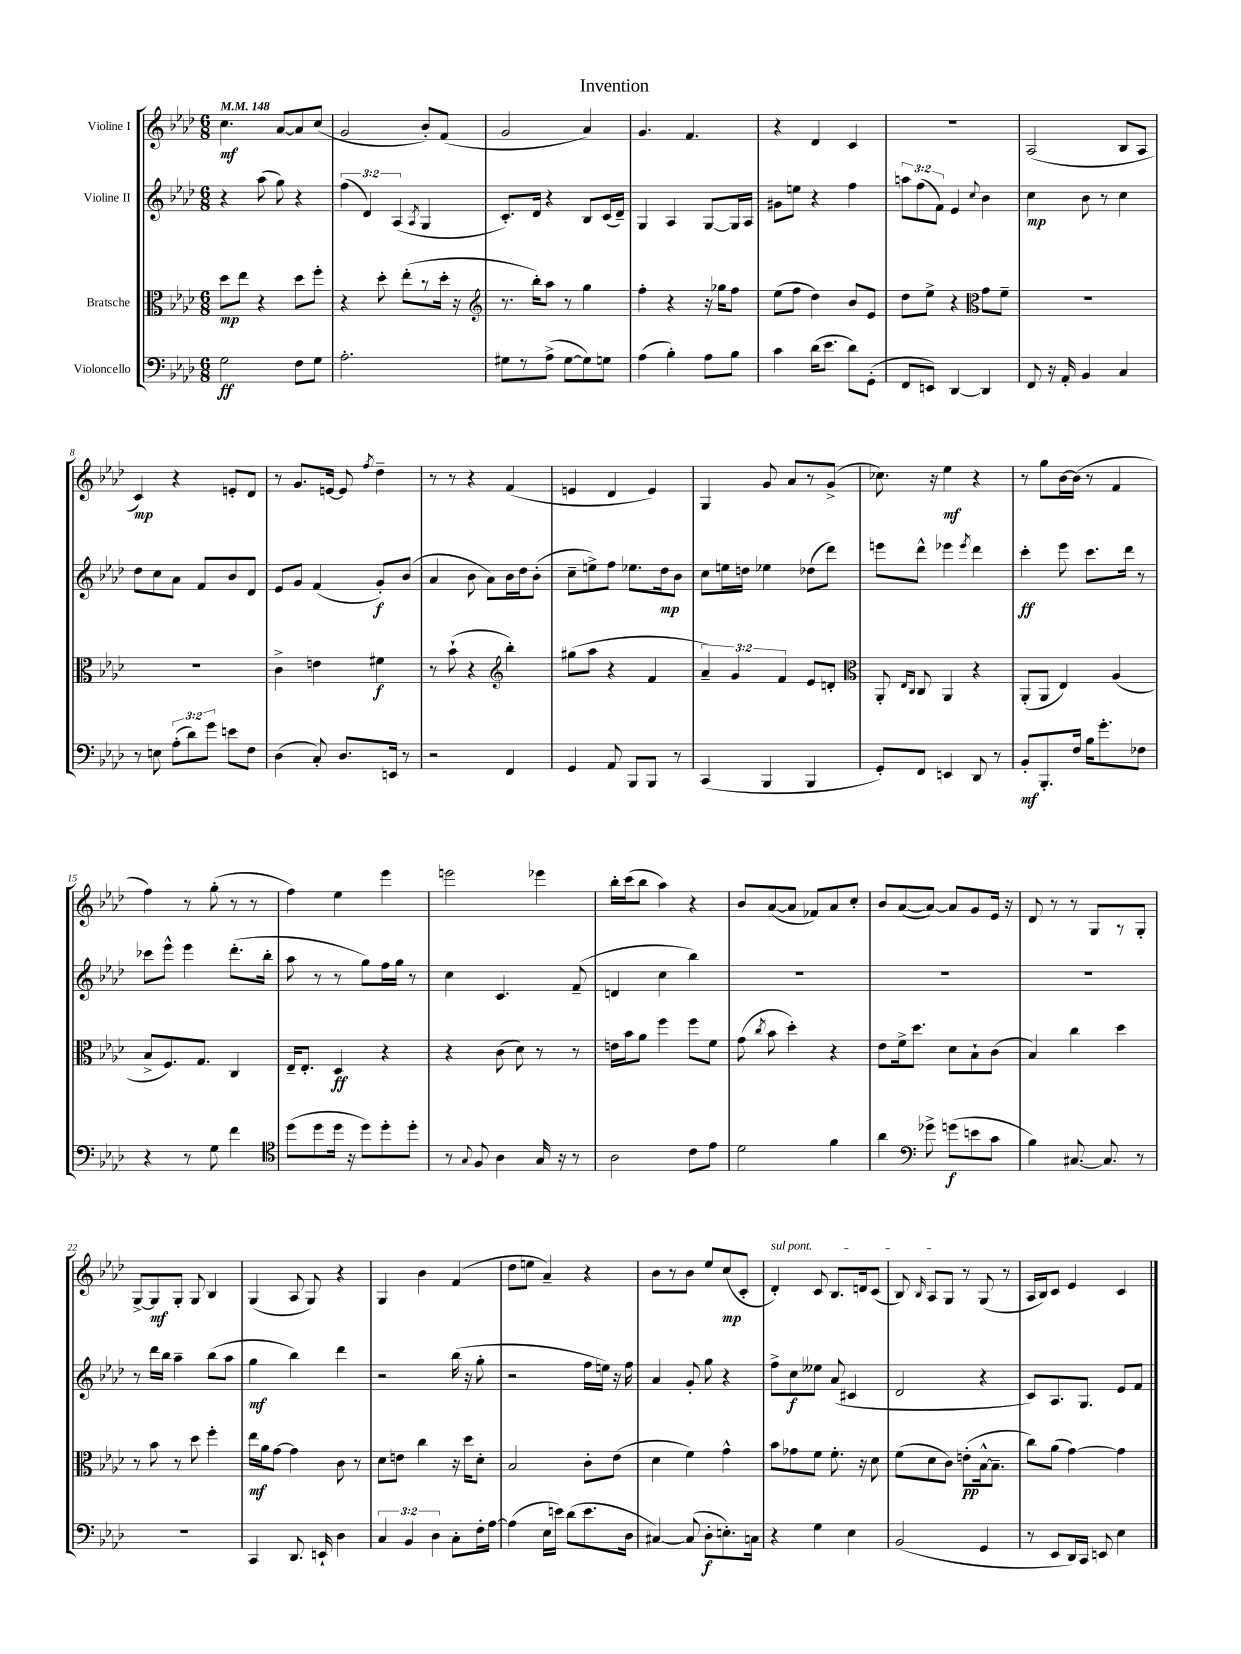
\header { title = "Invention" }
<<
\new StaffGroup <<
\new Staff = "s0" \with { instrumentName = "Violine I" } {
    \clef treble \key aes \major \numericTimeSignature \time 6/8 \tempo 4 = 148
    \autoBeamOff c''4.\mf aes'8[~ aes'8 c''8]( |
    g'2 bes'8[-.) f'8]( |
    g'2 aes'4) |
    g'4. f'4. |
    r4 des'4 c'4 |
    R2. |
    aes2( bes8[ aes8] |
    c'4\mp) r4 e'8[-. des'8] |
    r8 g'8.[ e'16]~ e'8 \acciaccatura { f''8 } des''4-- |
    r8 r8 r4 f'4( |
    e'4 des'4 e'4) |
    g4 g'8 aes'8[ r8 g'8]->( |
    ces''8.) r16 ees''4\mf r4 |
    r8 g''8[ bes'16~ bes'16]( r8 f'4 |
    f''4) r8 g''8-.( r8 r8 |
    f''4) ees''4 ees'''4 |
    e'''2 ees'''4 |
    bes''16[-. c'''16( bes''8] aes''4) r4 |
    bes'8[ aes'8~( aes'8] fes'8[) aes'8 c''8]-. |
    bes'8[ aes'8~( aes'8]~) aes'8[ g'8 ees'16] r16 |
    des'8 r8 r8 g8[ r8 g8]-. |
    g8[~-> g8\mf g8]-. g8 bes4 |
    g4( aes8 g8) r4 |
    g4 bes'4 f'4( |
    des''8[ e''8] aes'4--) r4 |
    bes'8[ r8 bes'8] ees''8[ c''8\mp( c'8]-. |
    \once \override TextSpanner.bound-details.left.text = \markup { \italic "sul pont." } des'4-.\startTextSpan) c'8 bes8.[ d'16 c'8]( |
    bes8) \grace { bes16 } aes8[ g8]\stopTextSpan r8 g8( r8 |
    aes16[ bes16) c'8] ees'4 c'4 \bar "|." |
}
\new Staff = "s1" \with { instrumentName = "Violine II" } {
    \clef treble \key aes \major \numericTimeSignature \time 6/8 \override Staff.TupletNumber.text = #tuplet-number::calc-fraction-text
    \autoBeamOff r4 aes''8( g''8) r4 |
    \tuplet 3/2 { f''4( des'4) aes4( } \acciaccatura { aes8 } g4 |
    c'8.[-.) des'16] r4 bes8[ c'16( des'16]--) |
    g4 aes4 g8[~ g16 aes16] |
    gis'8[ e''8] r4 f''4 |
    \tuplet 3/2 { a''8[ f''8( f'8]) } ees'4 \appoggiatura { c''8 } bes'4 |
    c''4\mp bes'8 r8 c''4 |
    des''8[ c''8 aes'8] f'8[ bes'8 des'8] |
    ees'8[ g'8] f'4( g'8[-.\f) bes'8]( |
    aes'4 bes'8 aes'8[) bes'16 des''16 bes'8]-.( |
    c''8[-- e''8->) f''8] ees''8.[ des''16\mp bes'8] |
    c''8[ e''16 d''16] ees''4 des''8[( des'''8]) |
    e'''8[ des'''8]-^ ees'''4 \acciaccatura { ees'''8 } des'''4 |
    c'''4-.\ff ees'''8 c'''8.[ des'''16] r8 |
    ces'''8[ ees'''8]-^ ees'''4 des'''8.[-.( bes''16]-. |
    aes''8 r8 r8 g''8[) f''16 g''16] r8 |
    c''4 c'4. f'8--( |
    d'4 c''4 bes''4) |
    R2. |
    R2. |
    R2. |
    r8 des'''16[ bes''16] aes''4-- bes''8[( aes''8] |
    g''4\mf bes''4) des'''4 |
    r2 bes''16( r16 g''8-. |
    r2 f''16[ e''16]) r16 f''16 |
    aes'4 g'8-. g''8 r4 |
    f''8[-> c''8\f eeses''8] aes'8( cis'4 |
    des'2 r4 |
    c'8[) aes8. g8.] ees'8[ f'8] \bar "|." |
}
\new Staff = "s2" \with { instrumentName = "Bratsche" } {
    \clef alto \key aes \major \numericTimeSignature \time 6/8 \override Staff.TupletNumber.text = #tuplet-number::calc-fraction-text
    \autoBeamOff des''8[\mp ees''8] r4 des''8[ f''8]-. |
    r4 des''8-. ees''8[-.( r8 des''16]-. r16 |
    \clef treble r8. bes''16[-.) aes''8] r8 g''4 |
    f''4-. r4 r16 ges''16[ f''8] |
    ees''8[( f''8] des''4) bes'8[ ees'8] |
    des''8[ ees''8]-> r4 \clef alto g'8[ f'8]-- |
    R2. |
    R2. |
    c'4-> e'4 fis'4\f |
    r8 bes'8-!( r4 \clef treble bes''4-.) |
    gis''8[( aes''8] r4 f'4 |
    \tuplet 3/2 { aes'4--) g'4 f'4 } ees'8[ d'8]-. |
    \clef alto aes,8-. \grace { ees16[ c16] } c8 aes,4 r4 |
    aes,8[-.( aes,8] ees4) aes4( |
    bes8[-> f8.) g8.] c4 |
    ees16[-- ees8.]-. des4\ff r4 |
    r4 c'8( des'8) r8 r8 |
    e'16[ bes'16 aes'8] f''4 f''8[ f'8] |
    g'8( \acciaccatura { c''8 } bes'8 des''4-.) r4 |
    ees'8[ f'16-> des''8.] des'8[ bes8-! c'8]( |
    bes4) c''4 des''4 |
    r8 bes'8 r8 des''8 f''4-. |
    ees''16[\mf aes'16 g'8]~ g'4 c'8 r8 |
    des'8[ e'8] c''4 r16 des''16[ des'8]-. |
    bes2 c'8[-. ees'8]( |
    des'4 f'4) g'4-^ |
    bes'8[ ges'8 f'8] f'8.-. r16 des'8 |
    f'8[( des'8 c'8]) e'8[-.\pp( bes16~-^ bes8.]-- |
    c''8[) aes'8]( g'4~) g'4 \bar "|." |
}
\new Staff = "s3" \with { instrumentName = "Violoncello" } {
    \clef bass \key aes \major \numericTimeSignature \time 6/8 \override Staff.TupletNumber.text = #tuplet-number::calc-fraction-text
    \autoBeamOff g2\ff f8[ g8] |
    aes2.-. |
    gis8[ r8 aes8]->( gis8[~ gis8) g8] |
    aes4( bes4-.) aes8[ bes8] |
    c'4 des'16[( ees'8.] des'8[) g,8]-.( |
    f,8[ e,8]) des,4~ des,4 |
    f,8 r16 aes,16-. bes,4 c4 |
    r8 e8 \tuplet 3/2 { aes8[-.( des'8) g'8] } e'8[ f8] |
    des4( c8-.) des8.[ e,16] r8 |
    r2 f,4 |
    g,4 aes,8 bes,,8[ bes,,8] r8 |
    c,4( bes,,4 bes,,4 |
    g,8[-.) f,8] e,4 des,8 r8 |
    bes,8[-.\mf bes,,8.-. f16] bes16[ g'8.-. fes8] |
    r4 r8 g8 f'4 |
    \clef tenor des''8[( des''8 des''16] r16 des''8[) des''8-. des''8]-. |
    r8 \appoggiatura { g8 } f8 aes4 g16 r16 r8 |
    aes2 c'8[ ees'8] |
    des'2 f'4 |
    aes'4 \clef bass ges'8-> g'8[\f( e'8 c'8] |
    bes4) cis8.~ cis8. r8 |
    R2. |
    c,4 des,8. e,16-! des4 |
    \tuplet 3/2 { c4 bes,4 des4 } c8[-. f16-. aes16]~ |
    aes4( ees16[ e'16]) des'8[( e'8. des16] |
    cis4~) cis8( des8[-.\f e8.-.) c16] |
    r4 g4 ees4 |
    bes,2( g,4 |
    r8 ees,8[ des,16) c,16] e,8 ees4 \bar "|." |
}
>>
>>
